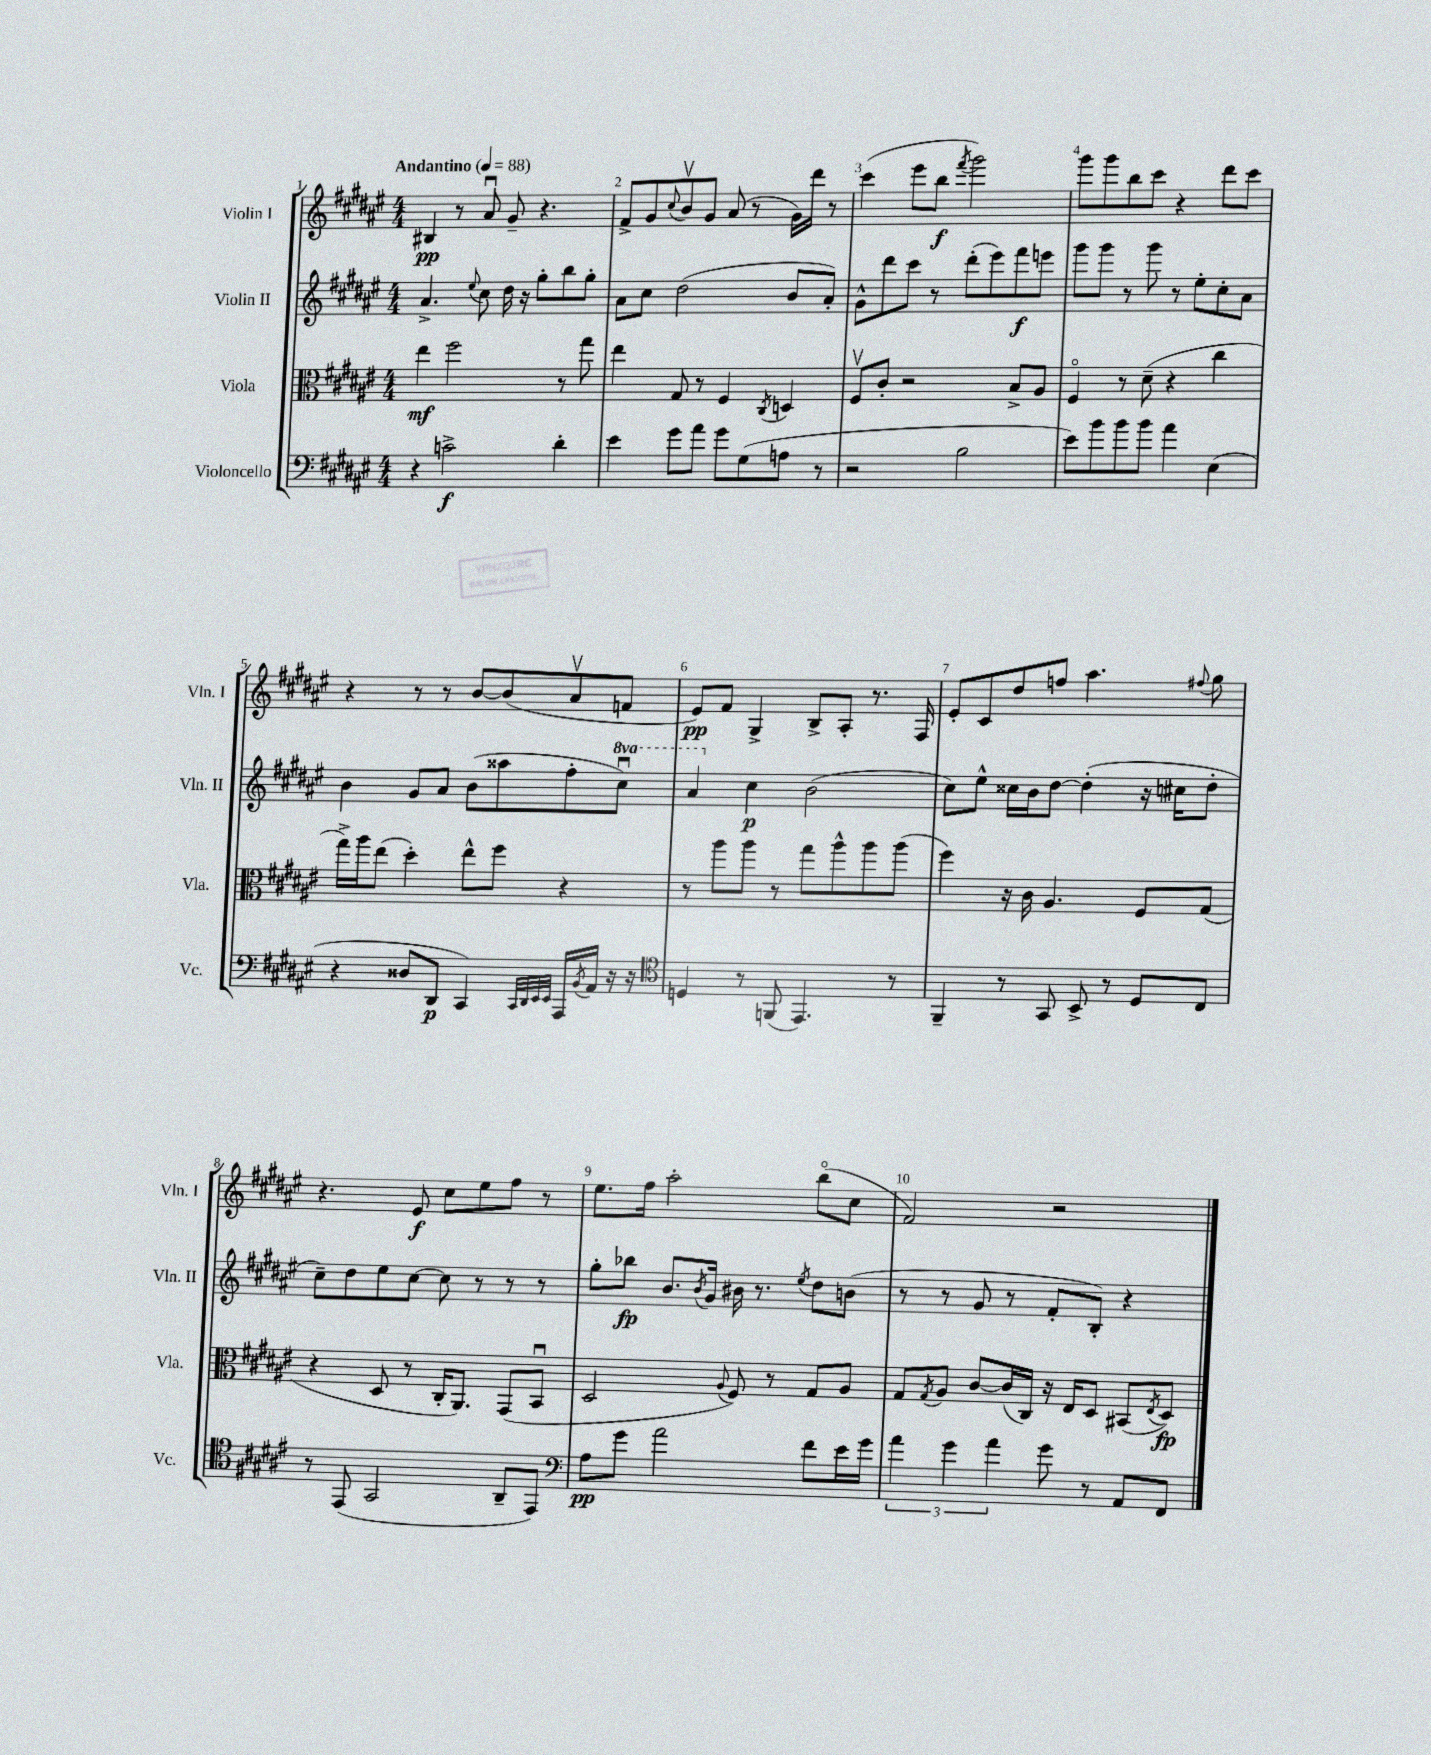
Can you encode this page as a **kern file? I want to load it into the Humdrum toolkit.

**kern	**dynam	**kern	**dynam	**kern	**dynam	**kern	**dynam
*part4	*part4	*part3	*part3	*part2	*part2	*part1	*part1
*staff4	*staff4	*staff3	*staff3	*staff2	*staff2	*staff1	*staff1
*I"Violoncello	*	*I"Viola	*	*I"Violin II	*	*I"Violin I	*
*I'Vc.	*	*I'Vla.	*	*I'Vln. II	*	*I'Vln. I	*
*clefF4	*	*clefC3	*	*clefG2	*	*clefG2	*
*k[f#c#g#d#a#e#]	*	*k[f#c#g#d#a#e#]	*	*k[f#c#g#d#a#e#]	*	*k[f#c#g#d#a#e#]	*
*M4/4	*	*M4/4	*	*M4/4	*	*M4/4	*
*MM88	*	*MM88	*	*MM88	*	*MM88	*
=1	=1	=1	=1	=1	=1	=1	=1
!	!	!	!	!	!	!LO:TX:a:B:t=Andantino	!
4r	.	4ee#\	mf	4.a#^/	.	4B#X/	pp
2cn^\	f	2ff#\	.	.	.	8r	.
.	.	.	.	8qqee#/	.	.	.
.	.	.	.	8cc#\	.	8a#u/	.
.	.	.	.	16dd#\	.	8g#~/	.
.	.	.	.	16r	.	.	.
.	.	.	.	8gg#'\L	.	4.r	.
4d#'\	.	8r	.	8bb\	.	.	.
.	.	8gg#\	.	8gg#'\J	.	.	.
=2	=2	=2	=2	=2	=2	=2	=2
4e#\	.	4ee#\	.	8a#\L	.	8f#^/L	.
.	.	.	.	8cc#\J	.	8g#/	.
.	.	.	.	.	.	8qqcc#/	.
8g#\L	.	8G#/	.	(2dd#\	.	8bv/	.
8a#\J	.	8r	.	.	.	8g#/J	.
8g#\L	.	4F#/	.	.	.	(8a#/	.
(8G#\	.	.	.	.	.	8r	.
.	.	8qC#/	.	.	.	.	.
8An\J	.	4Dn/	.	8b/L	.	16g#\LL)	.
.	.	.	.	.	.	16ddd#\JJ	.
8r	.	.	.	8a#'/J)	.	8r	.
=3	=3	=3	=3	=3	=3	=3	=3
2r	.	8F#v/L	.	8g#^^\L	.	(4ccc#\	.
.	.	8c#'/J	.	8ddd#\	.	.	.
.	.	2r	.	8ccc#\J	.	8eee#\L	.
.	.	.	.	8r	.	8bb\J	f
.	.	.	.	.	.	8qfff#/	.
2B\	.	.	.	(8ddd#'\L	.	2ggg#\)	.
.	.	.	.	8eee#\)	.	.	.
.	.	8B^/L	.	8fff#\	f	.	.
.	.	8A#/J	.	8eeen\J	.	.	.
=4	=4	=4	=4	=4	=4	=4	=4
8e#\L)	.	4F#/	.	8ggg#\L	.	8ggg#\L	.
8b\	.	.	.	8ggg#\J	.	8ggg#\	.
8b\	.	8r	.	8r	.	8bb\	.
8b\J	.	(8d#~\	.	8ggg#\	.	8ccc#\J	.
4a#\	.	4r	.	8r	.	4r	.
.	.	.	.	8ee#'\L	.	.	.
(4E#\	.	4cc#\	.	8cc#'\	.	8ddd#\L	.
.	.	.	.	8a#\J	.	8ccc#\J	.
!!LO:LB:g=z
=5	=5	=5	=5	=5	=5	=5	=5
4r	.	16gg#^\LL)	.	4b\	.	4r	.
.	.	16aa#\J	.	.	.	.	.
.	.	(8ee#\J	.	.	.	.	.
8D##X/L	.	4dd#'\)	.	8g#/L	.	8r	.
8DD#/J	p	.	.	8a#/J	.	8r	.
4CC#/)	.	8ee#^^\L	.	(8b\L	.	[8b/L	.
.	.	8ff#\J	.	8aa##X\	.	(8b/]	.
32qqCC#/LLL	.	.	.	.	.	.	.
32qqDD#/	.	.	.	.	.	.	.
32qqEE#/	.	.	.	.	.	.	.
32qqEE#/JJJ	.	.	.	.	.	.	.
16AAA#/LL	.	4r	.	8ff#'\	.	8a#v/	.
8qBB/	.	.	.	.	.	.	.
16AA#/JJ	.	.	.	.	.	.	.
*	*	*	*	*8va	*	*	*
16r	.	.	.	8ccc#u\J)	.	8fn/J	.
16r	.	.	.	.	.	.	.
=6	=6	=6	=6	=6	=6	=6	=6
*clefC4	*	*	*	*	*	*	*
4Dn/	.	8r	.	4aa#/	.	8e#/L)	pp
.	.	8aa#\L	.	.	.	8f#/J	.
*	*	*	*	*X8va	*	*	*
8r	.	8aa#\J	.	4cc#\	p	4G#^/	.
(8FFn/	.	8r	.	.	.	.	.
4.EE#/)	.	8gg#\L	.	(2b\	.	8B^/L	.
.	.	8aa#^^\	.	.	.	8A#'/J	.
.	.	8aa#\	.	.	.	8.r	.
8r	.	(8aa#\J	.	.	.	.	.
.	.	.	.	.	.	16F#/	.
=7	=7	=7	=7	=7	=7	=7	=7
4FF#~/	.	4ff#\)	.	8cc#\L)	.	8e#'/L	.
.	.	.	.	8ee#^^\J	.	8c#/	.
8r	.	16r	.	16cc##X\LL	.	8dd#/	.
.	.	16c#\	.	16b\J	.	.	.
8GG#/	.	4.A#/	.	[8dd#\J	.	8ffn/J	.
8BB^/	.	.	.	(4dd#'\]	.	4.aa#\	.
8r	.	.	.	.	.	.	.
8D#/L	.	8F#/L	.	16r	.	.	.
.	.	.	.	16cc#X\KL	.	.	.
.	.	.	.	.	.	8qqff#X/	.
8C#/J	.	(8G#/J	.	8dd#'\J	.	8gg#\	.
!!LO:LB:g=z
=8	=8	=8	=8	=8	=8	=8	=8
8r	.	4r	.	8cc#~\L)	.	4.r	.
(8EE#/	.	.	.	8dd#\	.	.	.
2GG#/	.	8D#/	.	8ee#\	.	.	.
.	.	8r	.	[8cc#\J	.	8e#/	f
.	.	16C#'/KL	.	8cc#\]	.	8cc#\L	.
.	.	8.AA#/J)	.	.	.	.	.
.	.	.	.	8r	.	8ee#\	.
8AA#~/L	.	(8GG#/L	.	8r	.	8ff#\J	.
8EE#/J)	.	8BBu/J	.	8r	.	8r	.
=9	=9	=9	=9	=9	=9	=9	=9
*clefF4	*	*	*	*	*	*	*
8A#\L	pp	2D#/	.	8gg#'\L	.	8.ee#\L	.
8g#\J	.	.	.	8bb-X\J	fp	.	.
.	.	.	.	.	.	16ff#\Jk	.
2a#\	.	.	.	8.b/L	.	2aa#'\	.
.	.	.	.	8qb/	.	.	.
.	.	.	.	16g#/Jk	.	.	.
.	.	8qqA#/	.	.	.	.	.
.	.	8F#/)	.	16b#X\	.	.	.
.	.	.	.	8.r	.	.	.
.	.	8r	.	.	.	.	.
.	.	.	.	8qee#/	.	.	.
8f#\L	.	8G#/L	.	8dd#\L	.	(8bb\L	.
16e#\L	.	8A#/J	.	(8bn\J	.	8cc#\J	.
16g#\JJ	.	.	.	.	.	.	.
=10	=10	=10	=10	=10	=10	=10	=10
6a#\	.	8G#/L	.	8r	.	2f#/)	.
.	.	8qG#/	.	.	.	.	.
.	.	8A#/J	.	8r	.	.	.
6g#\	.	.	.	.	.	.	.
.	.	[8c#/L	.	8g#/	.	.	.
6a#\	.	.	.	.	.	.	.
.	.	(16c#/L]	.	8r	.	.	.
.	.	16C#/JJ)	.	.	.	.	.
8g#\	.	16r	.	8f#'/L	.	2r	.
.	.	16E#/KL	.	.	.	.	.
8r	.	8D#/J	.	8B'/J)	.	.	.
8AA#/L	.	(8BB#X/L	.	4r	.	.	.
.	.	8qE#/	.	.	.	.	.
8FF#/J	.	8D#/J)	fp	.	.	.	.
==	==	==	==	==	==	==	==
*-	*-	*-	*-	*-	*-	*-	*-
